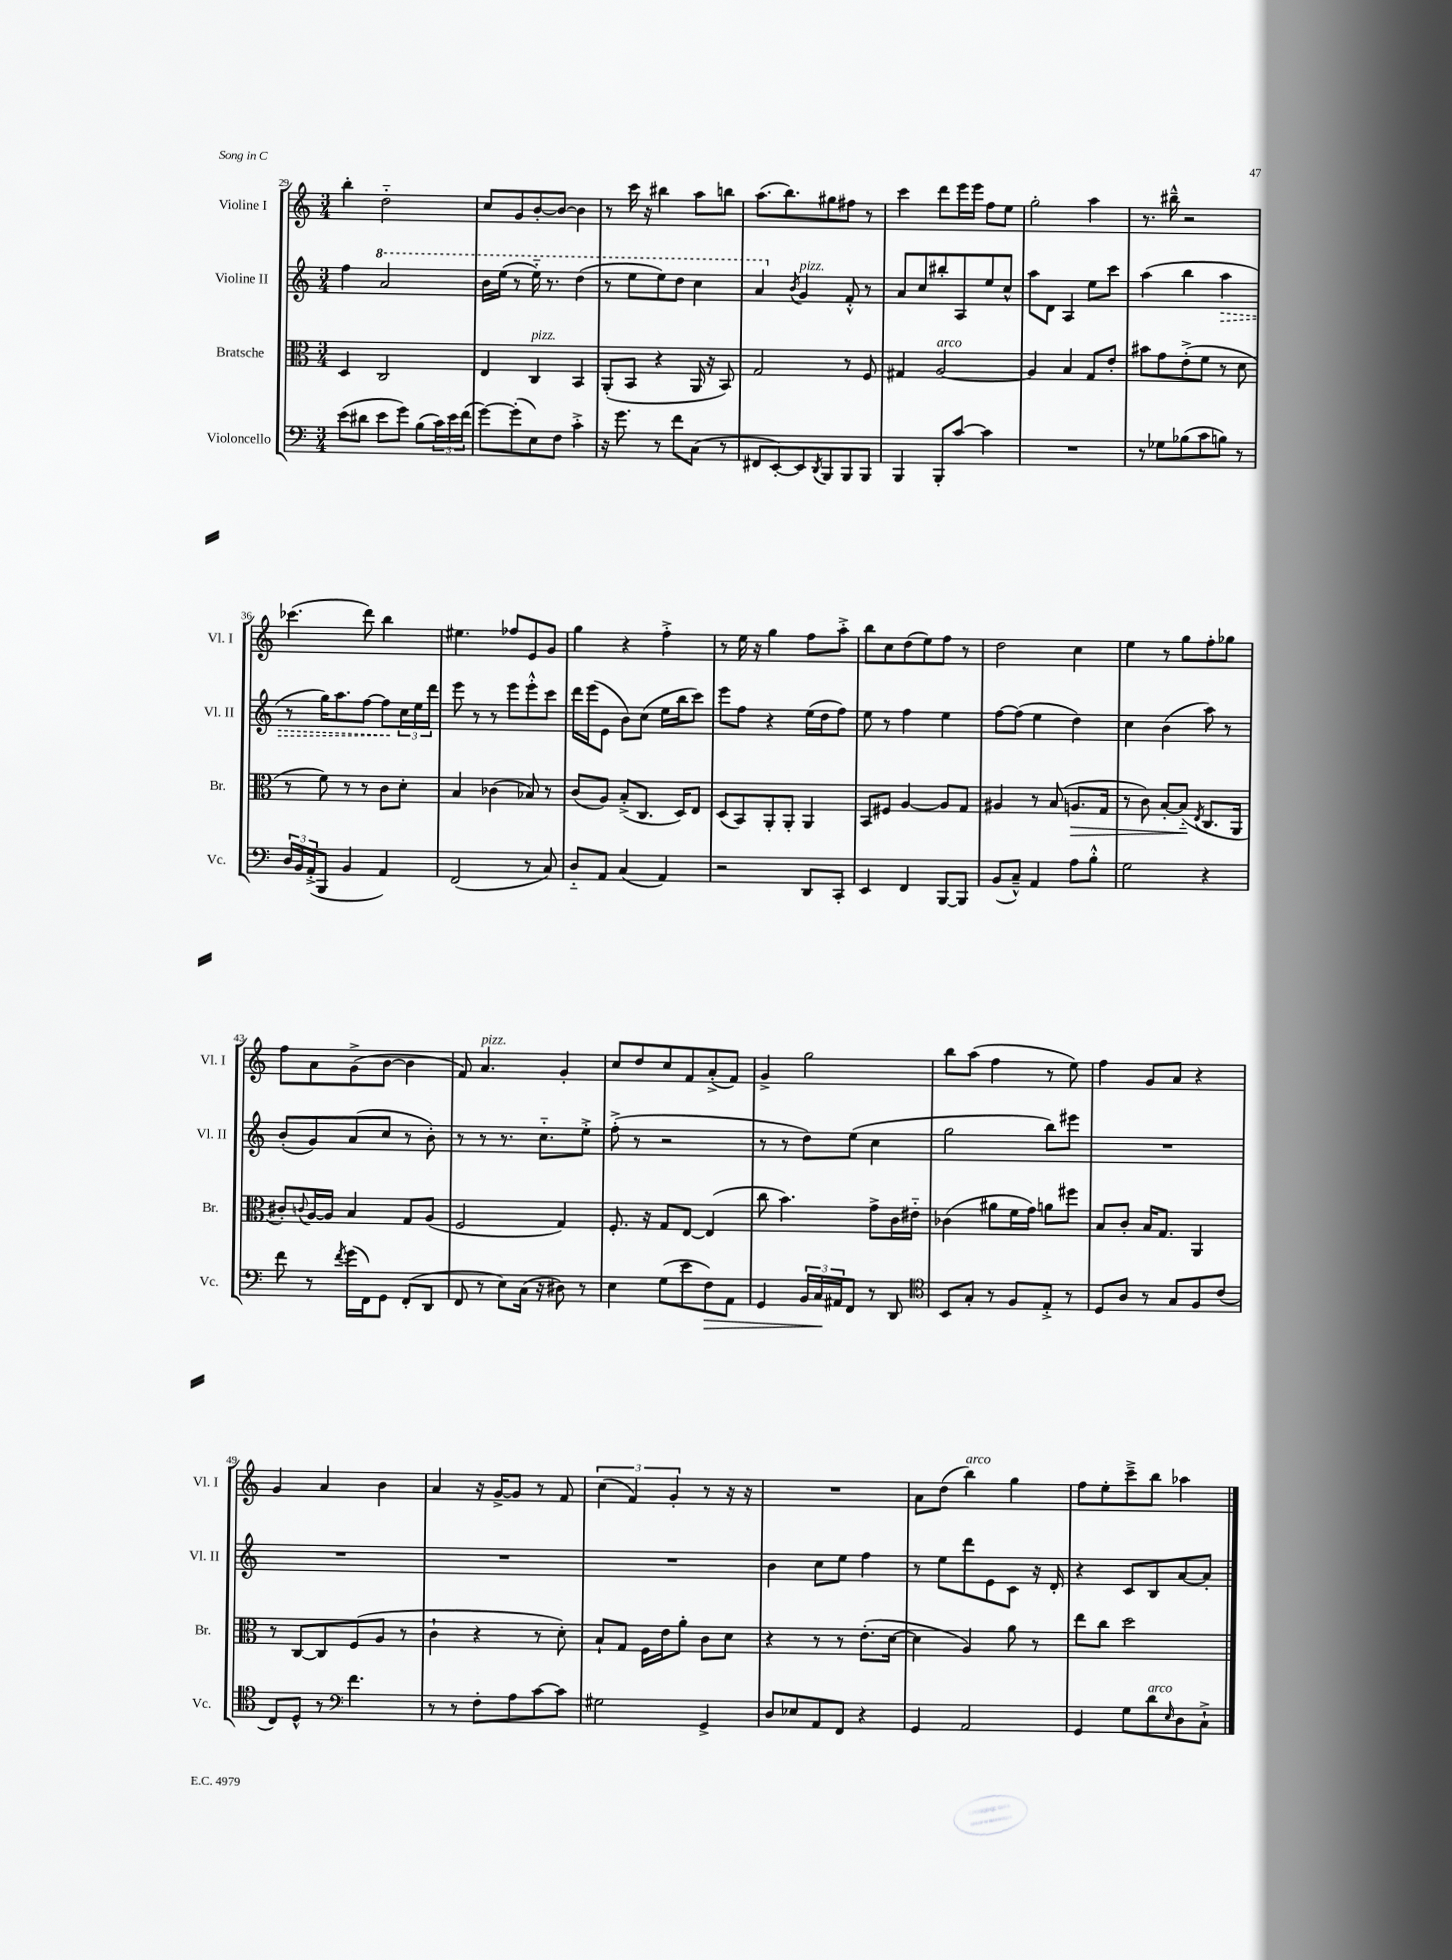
<<
\new StaffGroup <<
\new Staff = "s0" \with { instrumentName = "Violine I" shortInstrumentName = "Vl. I" } {
    \clef treble \key c \major \numericTimeSignature \time 3/4
    b''4-. d''2-_ |
    c''8 g'8 b'8~-. b'8~ b'4 |
    r8 c'''16 r16 bis''4 a''8 b''8 |
    a''8.( b''8.) gis''8 fis''8 r8 |
    c'''4 d'''8 e'''16 e'''16 f''8 e''8 |
    g''2-. a''4 |
    r8. bis''16---^ r2 |
    ces'''4.( d'''8) b''4 |
    eis''4. fes''8 e'8 g'8 |
    g''4 r4 f''4-.-> |
    r8 e''16 r16 g''4 f''8 a''8-.-> |
    b''8 c''8 d''8( e''8) f''8 r8 |
    d''2 c''4 |
    e''4 r8 g''8 f''8-. ges''8 |
    f''8 a'8 g'8->( b'8~ b'4 |
    f'8) a'4.^\markup { \italic "pizz." } g'4-. |
    c''8 d''8 c''8 f'8 a'8-.->( f'8) |
    g'4-> g''2 |
    b''8 a''8( f''4 r8 e''8) |
    f''4 g'8 a'8 r4 |
    g'4 a'4 b'4 |
    a'4 r16 g'16~-> g'8 r8 f'8 |
    \tuplet 3/2 { c''4( f'4) g'4-. } r8 r16 r16 |
    R2. |
    a'8 d''8( b''4^\markup { \italic "arco" }) g''4 |
    f''8 e''8-. c'''8---> b''8 aes''4 \bar "|." |
}
\new Staff = "s1" \with { instrumentName = "Violine II" shortInstrumentName = "Vl. II" } {
    \clef treble \key c \major \numericTimeSignature \time 3/4
    f''4 \ottava #1 a''2 |
    b''16 e'''16( r8 e'''16-_) r8. d'''4( |
    r8 e'''8 e'''8) d'''8 c'''4 |
    a''4 \ottava #0 \acciaccatura { b'8 } g'4^\markup { \italic "pizz." } f'8-.-^ r8 |
    a'8 c''8 bis''8-. a8 e''8 c''8-^ |
    a''8 d'8 a4 e''8 c'''8 |
    a''4( b''4 \once \override Hairpin.style = #'dashed-line a''4\> |
    r8 g''16) a''8. f''8~ f''8\! \tuplet 3/2 { c''16 e''16 d'''16 } |
    e'''8 r8 r8 e'''8 e'''8-.-^ c'''8 |
    d'''16 e'''16( e'8 b'8) c''8( e''16 b''16 c'''8) |
    e'''8 f''8 r4 e''16( d''16 f''8) |
    e''8 r8 f''4 e''4 |
    f''8~ f''8( e''4 d''4) |
    c''4 b'4( a''8) r8 |
    b'8-.( g'8) a'8( c''8 r8 b'8-.) |
    r8 r8 r8. c''8.-_ e''8-.-> |
    f''8-.->( r8 r2 |
    r8 r8 d''8) e''8( c''4 |
    g''2 b''8) eis'''8 |
    R2. |
    R2. |
    R2. |
    R2. |
    b'4 c''8 e''8 f''4 |
    r8 e''8 d'''8 e'8 c'8 r16 d'16-. |
    r4 c'8 b8 a'8~ a'8-. \bar "|." |
}
\new Staff = "s2" \with { instrumentName = "Bratsche" shortInstrumentName = "Br." } {
    \clef alto \key c \major \numericTimeSignature \time 3/4
    d4 c2 |
    e4 c4^\markup { \italic "pizz." } b,4 |
    a,8-.( b,8 r4 a,16 r16 b,8) |
    g2 r8 f8 |
    gis4 a2~^\markup { \italic "arco" } |
    a4 b4 g8 e'8-. |
    bis'8 g'8 e'8-.->( f'8 r8 d'8 |
    r8 f'8) r8 r8 c'8 d'8-. |
    b4 ces'4( bes8) r8 |
    c'8( a8) b8-.->( c8. d16) e8 |
    d8( b,8) a,8-. a,8-. a,4 |
    b,8 fis8 a4~ a8 g8 |
    ais4 r8 b8( a8.\> g16 |
    r8 c'8) b8~-. b8-_\!( \acciaccatura { e8 } c8. a,16 |
    cis'8-.) \appoggiatura { c'8 } a16~ a16 b4 g8 a8( |
    f2 g4) |
    f8.-. r16 g8 e8~ e4( |
    c''8 b'4.) g'8-> c'16 eis'16-_ |
    ces'4( ais'8 f'16 g'16) a'8 fis''8 |
    b8 c'8-. b16 g8. a,4 |
    r8 c8~ c8 f8( a8 r8 |
    c'4-! r4 r8 d'8-.) |
    b8-! g8 f16 e'16 a'8-. c'8 d'8 |
    r4 r8 r8 e'8.-.( d'16~ |
    d'4 a4) a'8 r8 |
    e''8 c''8 d''2 \bar "|." |
}
\new Staff = "s3" \with { instrumentName = "Violoncello" shortInstrumentName = "Vc." } {
    \clef bass \key c \major \numericTimeSignature \time 3/4
    e'8( dis'8 e'8 g'8) b8( \tuplet 3/2 { c'16) e'16 f'16( } |
    g'8~) g'8-.( e8) f8 c'4-.-> |
    r16 g'8. r8 f'8 c8( r8 |
    fis,8 e,8~-.) e,8 \acciaccatura { d,8 } b,,8 b,,8 b,,8 |
    b,,4 b,,8-. c'8~ c'4 |
    R2. |
    r8 ges8 bes8( c'8 b8) r8 |
    \tuplet 3/2 { d16 b,16 a,16-.->( } b,,8 b,4 a,4) |
    f,2( r8 c8) |
    d8-_ a,8 c4( a,4) |
    r2 d,8 c,8-. |
    e,4 f,4 b,,8~ b,,8 |
    b,8( c8---^) a,4 a8 b8-.-^ |
    g2 r4 |
    f'8 r8 \acciaccatura { f'8 } g'16( f,16) g,8 f,8-.( d,8 |
    f,8 r8 e8) c16( r16 dis8) r8 |
    e4 g8( e'8 f8\>) a,8 |
    g,4 \tuplet 3/2 { b,16 c16\! ais,16 } f,8 r8 d,8 |
    \clef tenor b,8 g8-. r8 f8 e8-.-> r8 |
    d8 a8 r8 g8 f8 c'8( |
    c8) d8-^ r8 \clef bass f'4. |
    r8 r8 f8-. a8 c'8~ c'8 |
    gis2 g,4-> |
    d8 ees8 a,8 f,8 r4 |
    g,4 a,2 |
    g,4 g8 d'8^\markup { \italic "arco" } \grace { e16 } d8 c8-!-> \bar "|." |
}
>>
>>
\layout { \context { \Score currentBarNumber = #29 } }
